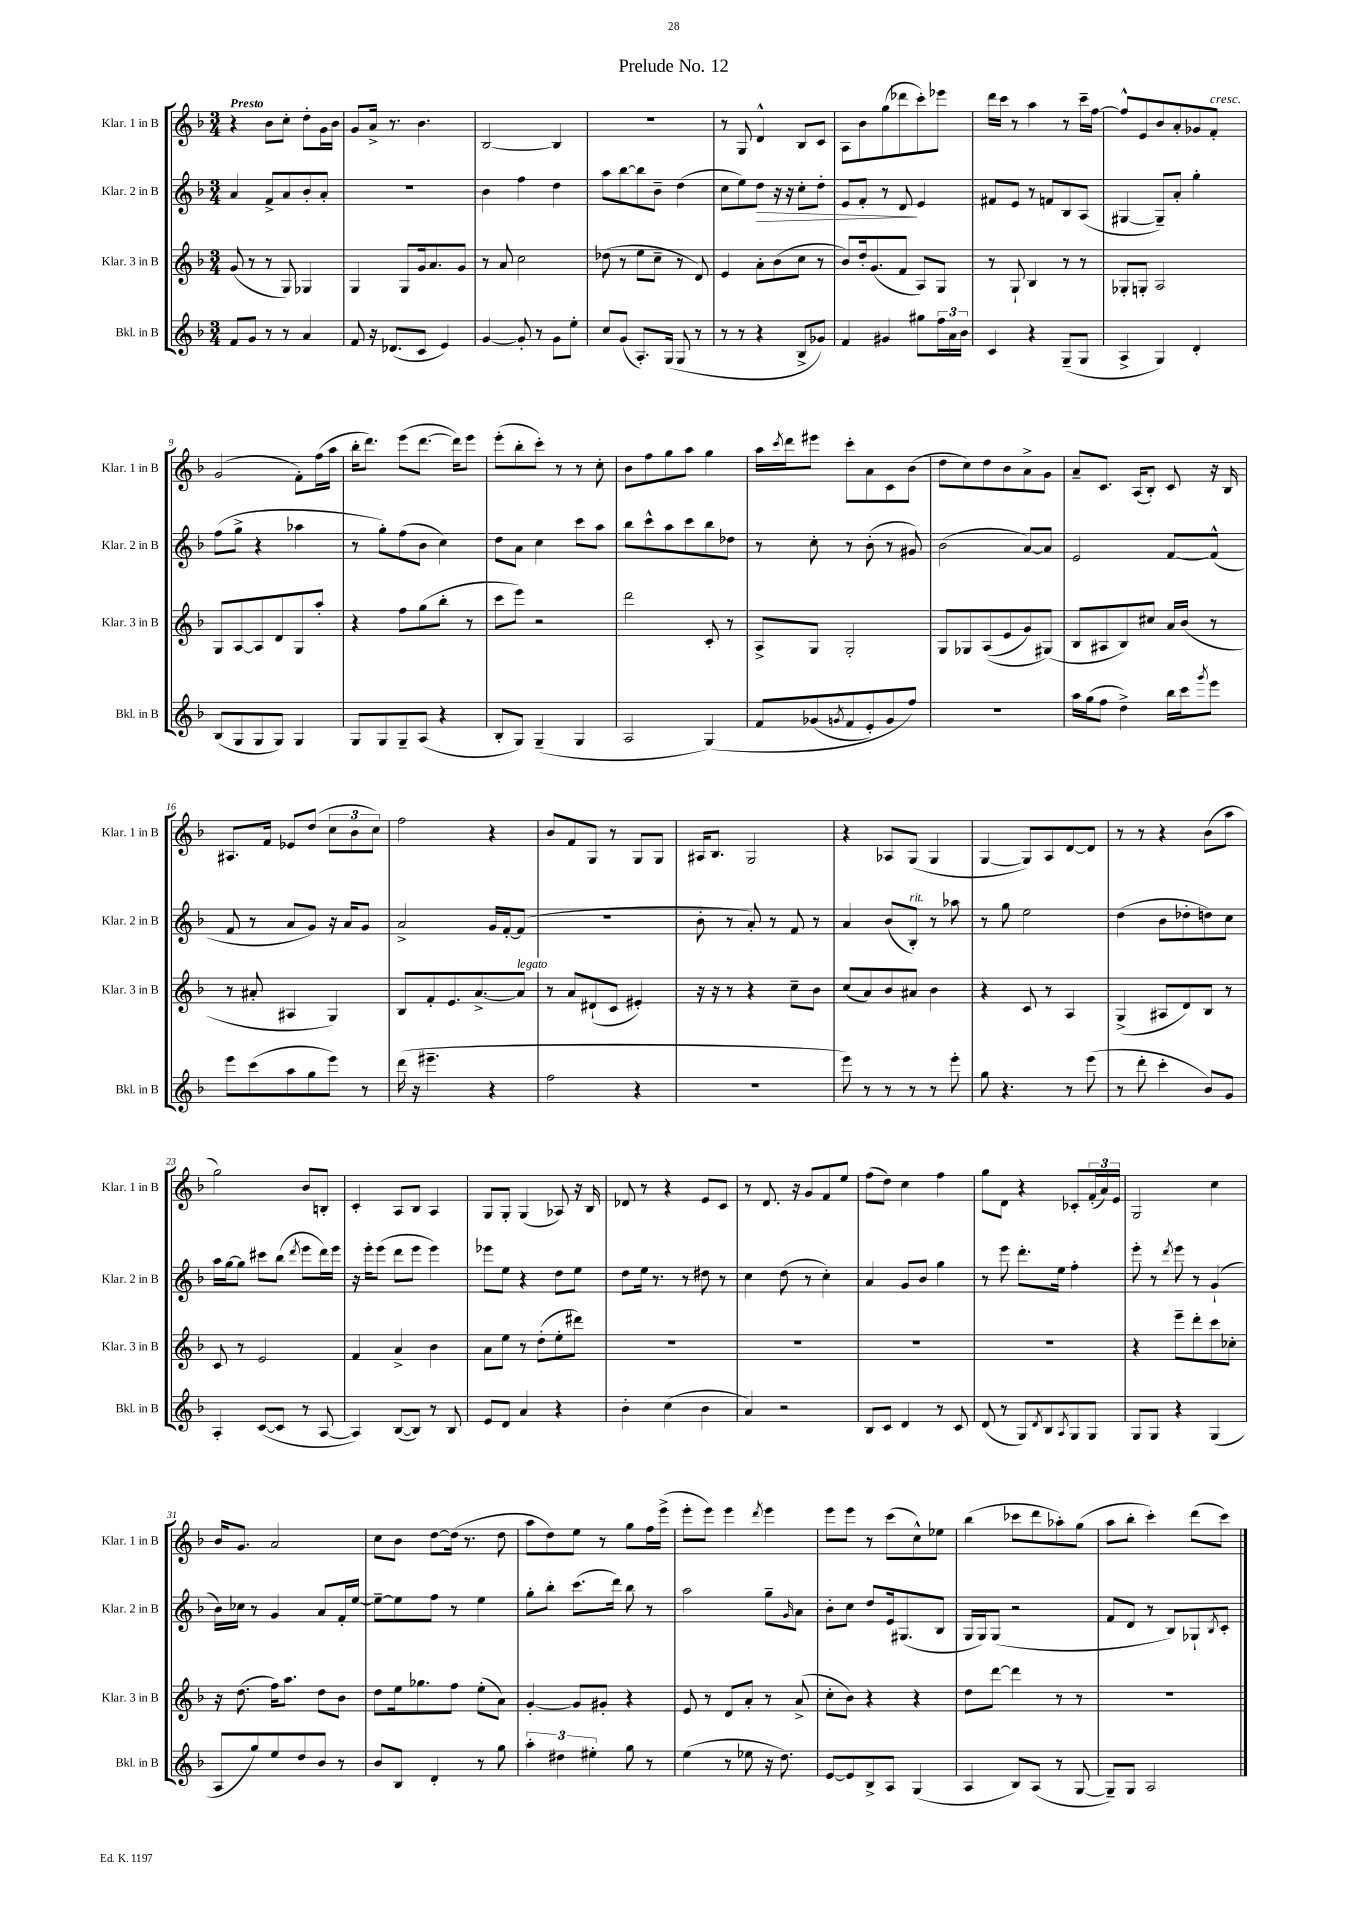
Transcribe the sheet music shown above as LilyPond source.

\header { title = "Prelude No. 12" }
<<
\new StaffGroup <<
\new Staff = "s0" \with { instrumentName = "Klar. 1 in B" shortInstrumentName = "Klar. 1 in B" } {
    \clef treble \key f \major \numericTimeSignature \time 3/4 \tempo "Presto"
    r4 bes'8 c''8-. d''8-. g'16 bes'16 |
    g'8 a'16-> r8. bes'4. |
    bes2~ bes4 |
    R2. |
    r8 g8 d'4-^ bes8 c'8 |
    a8 bes'8 g''8( des'''8 c'''8-.) ees'''8 |
    d'''16 c'''16 r8 a''4 r8 c'''16-- f''16~ |
    f''8-^ e'8 bes'8 a'8-. ges'8 f'8-.^\markup { \italic "cresc." } |
    g'2( f'8-.) f''16( a''16 |
    bes''16-. d'''8.) e'''8( d'''8.~ d'''16) e'''8 |
    e'''8-.( bes''8-. c'''8-.) r8 r8 c''8-. |
    bes'8 f''8 g''8 a''8 g''4 |
    a''16 \acciaccatura { c'''8 } d'''16 eis'''8 c'''8-. a'8 c'8 bes'8( |
    d''8 c''8) d''8 bes'8 a'8-> g'8 |
    a'8-- c'8. a16( bes8-.) c'8 r16 bes16 |
    ais8. f'16 ees'8 d''8( \tuplet 3/2 { c''8 bes'8 c''8) } |
    f''2 r4 |
    bes'8 f'8 g8 r8 g8 g8 |
    ais16 bes8. g2 |
    r4 aes8 g8( g4 |
    g4~ g8) a8 d'8~ d'8 |
    r8 r8 r4 bes'8( a''8 |
    g''2) bes'8 b8-. |
    c'4-. a8 bes8 a4 |
    g8 g8-. g4( aes8) r16 bes16 |
    des'8 r8 r4 e'8 c'8 |
    r8 d'8. r16 g'8 f'8 e''8 |
    f''8( d''8) c''4 f''4 |
    g''8 d'8 r4 ces'8-. \tuplet 3/2 { f'16-.( a'16) e'16 } |
    g2 c''4 |
    bes'16 g'8. a'2 |
    c''8 bes'8 d''8~ d''16( r8. d''8 |
    a''8 d''8) e''8 r8 g''8 f''16 e'''16->( |
    e'''8-. e'''8) e'''4 \acciaccatura { d'''8 } e'''4 |
    e'''8 e'''8 r8 c'''8( c''8-^) ees''8 |
    bes''4( ces'''8 d'''8 aes''8-.) g''8( |
    a''8 bes''8-. c'''4-.) d'''8( c'''8) \bar "|." |
}
\new Staff = "s1" \with { instrumentName = "Klar. 2 in B" shortInstrumentName = "Klar. 2 in B" } {
    \clef treble \key f \major \numericTimeSignature \time 3/4
    a'4 f'8-> a'8 bes'8-. a'8-. |
    R2. |
    bes'4 f''4 d''4 |
    a''8 bes''8~ bes''8 bes'8-- d''4( |
    c''8 e''8) d''8\> r16 r16 c''8-. d''8-. |
    e'8 f'8-. r8 d'8\! e'4 |
    fis'8 e'8 r8 f'8 bes8 a8( |
    gis4~ gis8--) a'8-. g''4-. |
    f''8( g''8-> r4 aes''4 |
    r8 g''8-.) f''8( bes'8 c''4) |
    d''8 a'8 c''4 c'''8 a''8 |
    bes''8 c'''8-^ a''8 c'''8 bes''8 des''8 |
    r8 c''8-. r8 bes'8-.( r8 gis'8) |
    bes'2( a'8~) a'8 |
    e'2 f'8~ f'8-^( |
    f'8 r8 a'8 g'8) r16 a'16 g'8 |
    a'2-> g'16 f'16~-. f'8( |
    R2. |
    bes'8-. r8 a'8-.) r8 f'8 r8 |
    a'4 bes'8( bes8-.^\markup { \italic "rit." }) r8 aes''8 |
    r8 g''8 e''2 |
    d''4( bes'8 des''8-. d''8) c''8 |
    a''16 g''16~ g''8 cis'''8 bes''8( \acciaccatura { d'''8 } e'''8 d'''16) e'''16 |
    r16 e'''16-. e'''8( d'''8 e'''8 e'''4) |
    ees'''8 e''8 r4 d''8 e''8 |
    d''8 e''16 r8. r8 dis''8 r8 |
    c''4 d''8( r8 c''4-.) |
    a'4 g'8 bes'8 g''4 |
    r8 e'''8 d'''8.-. e''16 f''4-. |
    e'''8-. r8 \acciaccatura { d'''8 } e'''8 r8 g'4-!( |
    bes'16) ces''16 r8 g'4 a'8 f'16-. e''16~ |
    e''8~-- e''8 f''8 r8 e''4 |
    g''8-. bes''8-. c'''8.( d'''16) bes''8 r8 |
    a''2 g''8-- \grace { g'16 } a'8 |
    bes'8-. c''8 d''8 e'16 gis8.( bes8 |
    g16 g16) g8( r2 |
    f'8 d'8 r8 bes8) ges8-! \acciaccatura { bes8 } c'8-. \bar "|." |
}
\new Staff = "s2" \with { instrumentName = "Klar. 3 in B" shortInstrumentName = "Klar. 3 in B" } {
    \clef treble \key f \major \numericTimeSignature \time 3/4
    g'8( r8 r8 g8) ges4 |
    g4 g8 g'16 a'8. g'8 |
    r8 a'8 c''2 |
    des''8( r8 e''8 c''8-- r8 d'8) |
    e'4 a'8-. bes'8( c''8 r8 |
    bes'8) d''16-. g'8.( f'8 a8) g8 |
    r8 g8-! bes4 r8 r8 |
    ges8-. g8-. a2 |
    g8 a8~ a8 d'8 g8 a''8-. |
    r4 f''8 g''8( bes''8-. r8 |
    c'''8 e'''8) r2 |
    d'''2 c'8-. r8 |
    a8-> g8 g2-. |
    g8 ges8 a8(\( e'8 g'8) gis8(\) |
    bes8 ais8 bes8) cis''8 a'16 bes'16( r8 |
    r8 ais'8-. ais4 g4) |
    bes8 f'8-. e'8. a'8.~-> a'8^\markup { \italic "legato" } |
    r8 a'8 dis'8-!( c'8 eis'4-.) |
    r16 r16 r8 r4 c''8-- bes'8 |
    c''8( a'8) bes'8 ais'8 bes'4 |
    r4 c'8 r8 a4 |
    g4->( ais8 d'8) bes8 r8 |
    c'8 r8 e'2 |
    f'4 a'4-> bes'4 |
    a'8 e''8 r8 d''8-.( e''8-. dis'''8) |
    R2. |
    R2. |
    R2. |
    R2. |
    r4 e'''8-- d'''8-. c'''8 ces''8-. |
    r16 d''8.( f''16) a''8. d''8 bes'8 |
    d''8 e''16 ges''8. f''8 e''8-.( a'8) |
    g'4~-. g'8 gis'8-. r4 |
    e'8 r8 d'8 a'8-. r8 a'8->( |
    c''8-. bes'8) r4 r4 |
    d''8 d'''8~ d'''4 r8 r8 |
    R2. \bar "|." |
}
\new Staff = "s3" \with { instrumentName = "Bkl. in B" shortInstrumentName = "Bkl. in B" } {
    \clef treble \key f \major \numericTimeSignature \time 3/4
    f'8 g'8 r8 r8 a'4 |
    f'8 r16 des'8.( c'8 e'4) |
    g'4~ g'8-. r8 g'8 e''8-. |
    c''8 g'8( a8.-.) g16( g8 r8 |
    r8 r8 r4 bes8-> ges'8) |
    f'4 gis'4 gis''8 \tuplet 3/2 { f''16 a'16 bes'16 } |
    c'4 r4 g8--( g8 |
    a4-> g4) d'4-. |
    bes8( g8 g8 g8) g4 |
    g8 g8 g8-- a8( r4 |
    bes8-. g8) g4--( g4 |
    a2 g4)\( |
    f'8 ges'8( \acciaccatura { g'8 } f'8 e'8-.) g'8 f''8\) |
    R2. |
    a''16 g''16( f''8 d''4->) bes''16 c'''16 \acciaccatura { g'''8 } e'''8 |
    e'''8 c'''8( a''8 g''8 e'''8) r8 |
    d'''16( r16 eis'''4.-- r4 |
    f''2 r4 |
    R2. |
    e'''8) r8 r8 r8 r8 e'''8-. |
    g''8 r4. r8 e'''8( |
    r8 d'''8-. c'''4-. bes'8) g'8 |
    a4-. c'8~( c'8 r8 a8~ |
    a4) bes8~( bes8) r8 bes8 |
    e'8 d'8 a'4 r4 |
    bes'4-. c''4( bes'4 |
    a'4) r2 |
    bes8 c'8 d'4 r8 c'8 |
    d'8( r8 g8) \acciaccatura { d'8 } bes8 \acciaccatura { a8 } g8 g8 |
    g8 g8 r4 g4( |
    a8 g''8) e''8 d''8 bes'8 r8 |
    bes'8 bes8 d'4-. r8 g''8 |
    \tuplet 3/2 { a''4-. dis''4 eis''4-. } g''8 r8 |
    e''4( r8 ees''8 r16 d''8.) |
    e'8~ e'8 bes8-> a8 g4( |
    a4 bes8) a8( r8 g8~ |
    g8--) g8 a2 \bar "|." |
}
>>
>>
